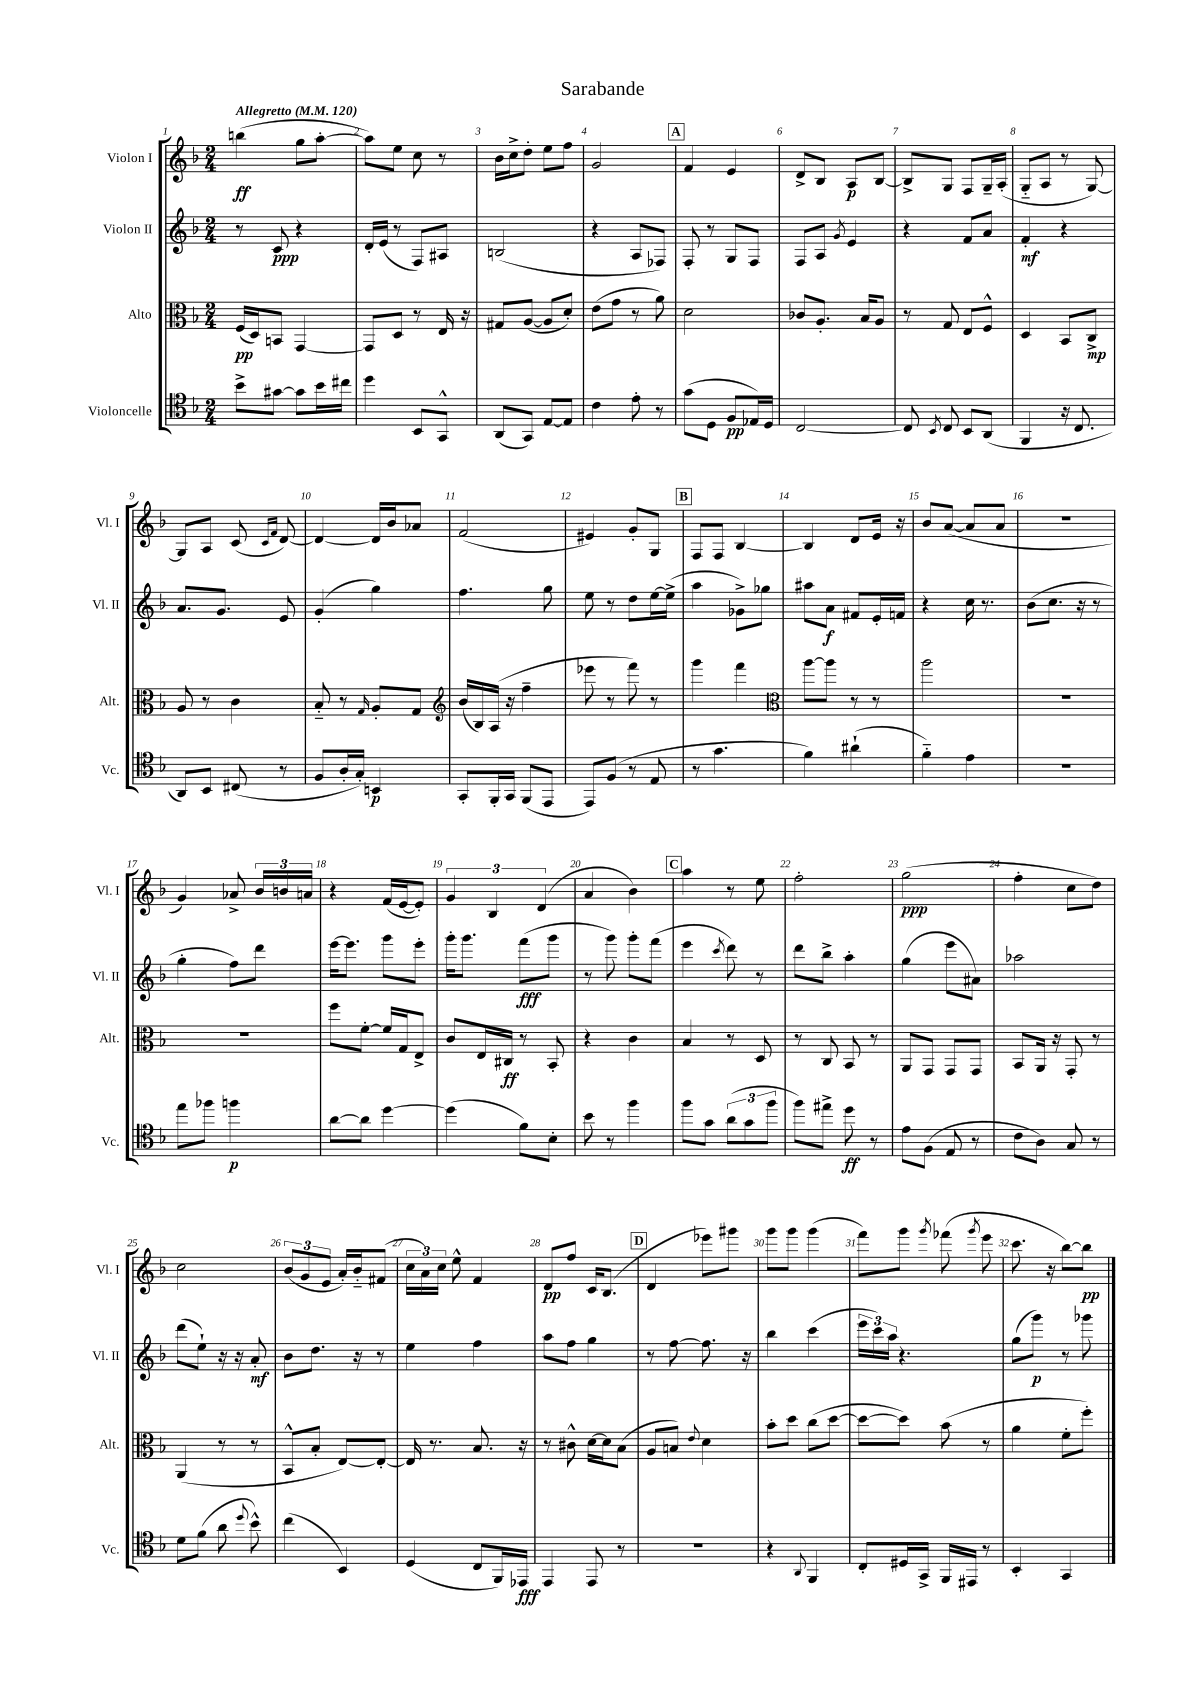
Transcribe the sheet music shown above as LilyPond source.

\header { title = "Sarabande" }
<<
\new StaffGroup <<
\new Staff = "s0" \with { instrumentName = "Violon I" shortInstrumentName = "Vl. I" } {
    \clef treble \key f \major \numericTimeSignature \time 2/4 \tempo "Allegretto" 4 = 120
    \autoBeamOff b''4\ff( g''8[ a''8]~-. |
    a''8[) e''8] c''8 r8 |
    bes'16[ c''16-> d''8]-. e''8[ f''8] |
    g'2 |
    \mark \markup { \box "A" } f'4 e'4 |
    d'8[-> bes8] a8[\p bes8]~ |
    bes8[-> g8] f8[ g16-- a16]-.( |
    g8[-_ a8] r8 g8~) |
    g8[ a8] c'8( \grace { c'16[ f'16] } d'8~) |
    d'4~ d'16[ bes'16 aes'8] |
    f'2( |
    eis'4) g'8[-. g8] |
    \mark \markup { \box "B" } f8[ f8] bes4~ |
    bes4 d'8[ e'16] r16 |
    bes'8[ a'8]~( a'8[ a'8] |
    R2 |
    g'4) aes'8-> \tuplet 3/2 { bes'16[ b'16 a'16] } |
    r4 f'16[( e'16~ e'8]-.) |
    \tuplet 3/2 { g'4 bes4 d'4( } |
    a'4 bes'4) |
    \mark \markup { \box "C" } a''4 r8 e''8 |
    f''2-. |
    g''2\ppp( |
    f''4-. c''8[ d''8]) |
    c''2 |
    \tuplet 3/2 { bes'8[( g'8 e'8] } a'16[-.) bes'16-_ fis'8]( |
    \tuplet 3/2 { c''16[ a'16) c''16] } e''8-^ f'4 |
    d'8[\pp f''8] c'16[ bes8.]( |
    \mark \markup { \box "D" } d'4 ees'''8[) gis'''8] |
    g'''8[ g'''8] g'''4( |
    f'''8[) g'''8] \acciaccatura { g'''8 } fes'''8( \acciaccatura { g'''8 } e'''8 |
    c'''8. r16 bes''8[~) bes''8]\pp \bar "|." |
}
\new Staff = "s1" \with { instrumentName = "Violon II" shortInstrumentName = "Vl. II" } {
    \clef treble \key f \major \numericTimeSignature \time 2/4
    \autoBeamOff r8 c'8\ppp r4 |
    d'16[-. e'16]( r8 f8[) ais8] |
    b2( |
    r4 a8[ fes8]) |
    \mark \markup { \box "A" } f8-. r8 g8[ f8] |
    f8[ a8] \acciaccatura { g'8 } e'4 |
    r4 f'8[ a'8] |
    f'4-.\mf r4 |
    a'8.[ g'8.] e'8 |
    g'4-.( g''4) |
    f''4. g''8 |
    e''8 r8 d''8[ e''16~ e''16]->( |
    \mark \markup { \box "B" } a''4 ges'8[->) ges''8] |
    ais''8[ a'8]\f fis'8[ e'16-. f'16] |
    r4 c''16 r8. |
    bes'8[( c''8.] r16 r8 |
    g''4-. f''8[) d'''8] |
    e'''16[~ e'''8.] g'''8[ e'''8]-. |
    g'''16[-. g'''8.] f'''8[\fff( g'''8] |
    r8 g'''8) g'''8[-. f'''8]( |
    \mark \markup { \box "C" } e'''4 \acciaccatura { c'''8 } d'''8) r8 |
    d'''8[ bes''8]-> a''4-. |
    g''4( e'''8[ ais'8]) |
    aes''2 |
    d'''8[( e''8]-!) r16 r16 a'8-.\mf |
    bes'8[ d''8.] r16 r8 |
    e''4 f''4 |
    a''8[ f''8] g''4 |
    \mark \markup { \box "D" } r8 f''8~ f''8. r16 |
    bes''4 c'''4( |
    \tuplet 3/2 { e'''16[ c'''16) a''16] } r4. |
    g''8[( g'''8]\p) r8 ges'''8 \bar "|." |
}
\new Staff = "s2" \with { instrumentName = "Alto" shortInstrumentName = "Alt." } {
    \clef alto \key f \major \numericTimeSignature \time 2/4
    \autoBeamOff f16[\pp( d16) b,8] g,4~ |
    g,8[ d8] r8 e16 r16 |
    gis8[ a8]~( a8[ d'8]-.) |
    e'8[( g'8] r8 a'8) |
    \mark \markup { \box "A" } d'2 |
    ces'8[ a8.]-. bes16[ a8] |
    r8 g8 e8[ f8]-^ |
    d4 bes,8[ c8]->\mp |
    a8 r8 c'4 |
    bes8-_ r8 \grace { g16 } a8[-. g8] |
    \clef treble bes'16[( bes16) a16]( r16 f''4-- |
    ees'''8 r8 f'''8) r8 |
    \mark \markup { \box "B" } g'''4 f'''4 |
    \clef alto a''8[~ a''8] r8 r8 |
    a''2 |
    R2 |
    R2 |
    f''8[ f'8]~-. f'16[ g16 e8]-> |
    c'8[ e16 cis16]\ff r8 bes,8-. |
    r4 c'4 |
    \mark \markup { \box "C" } bes4 r8 d8 |
    r8 c8 bes,8 r8 |
    a,8[ g,8] g,8[ g,8] |
    bes,8[ a,16] r16 g,8-. r8 |
    a,4( r8 r8 |
    bes,8[-^ bes8]-. e8[~) e8]~-. |
    e16 r8. bes8. r16 |
    r8 cis'8-^ d'16[~ d'16 bes8]( |
    \mark \markup { \box "D" } a8[ b8]) \appoggiatura { e'8 } d'4 |
    bes'8[-. d''8] c''8[( d''8]~ |
    d''8[~ d''8]) bes'8( r8 |
    a'4 f'8[-. f''8]-.) \bar "|." |
}
\new Staff = "s3" \with { instrumentName = "Violoncelle" shortInstrumentName = "Vc." } {
    \clef tenor \key f \major \numericTimeSignature \time 2/4
    \autoBeamOff bes'8[-> gis'8]~ gis'8[ bes'16 cis''16] |
    d''4 bes,8[ g,8]-^ |
    a,8[( g,8]) e8[~ e8] |
    c'4 e'8-. r8 |
    \mark \markup { \box "A" } g'8[( d8] f8[\pp ees16) d16] |
    c2~ |
    c8 \acciaccatura { bes,8 } c8 bes,8[ a,8]( |
    f,4 r16 c8. |
    a,8[) bes,8] cis8( r8 |
    f8[ a16-. g16]-.) b,4\p |
    g,8[-. f,16-. g,16] f,8[( e,8] |
    e,8[) f8]( r8 e8 |
    \mark \markup { \box "B" } r8 g'4. |
    f'4) ais'4-!( |
    f'4-_) e'4 |
    r2 |
    e''8[ fes''8] f''4\p |
    a'8[~ a'8] d''4~ |
    d''4( f'8[) bes8]-. |
    bes'8 r8 f''4 |
    \mark \markup { \box "C" } f''8[ g'8] \tuplet 3/2 { a'8[( g'8 f''8] } |
    f''8[) eis''8]-> d''8\ff r8 |
    e'8[ f8]( e8 r8 |
    c'8[ a8]) g8 r8 |
    d'8[ f'8]( a'8 \appoggiatura { d''8 } bes'8-^) |
    c''4( bes,4) |
    d4( c8[ f,16) ees,16]\fff |
    e,4 e,8 r8 |
    \mark \markup { \box "D" } r2 |
    r4 \appoggiatura { a,8 } f,4 |
    c8[-. dis16 g,16]-> f,16[ eis,16] r8 |
    bes,4-. g,4 \bar "|." |
}
>>
>>
\layout { \context { \Score \override BarNumber.break-visibility = ##(#f #t #t) barNumberVisibility = #all-bar-numbers-visible } }
